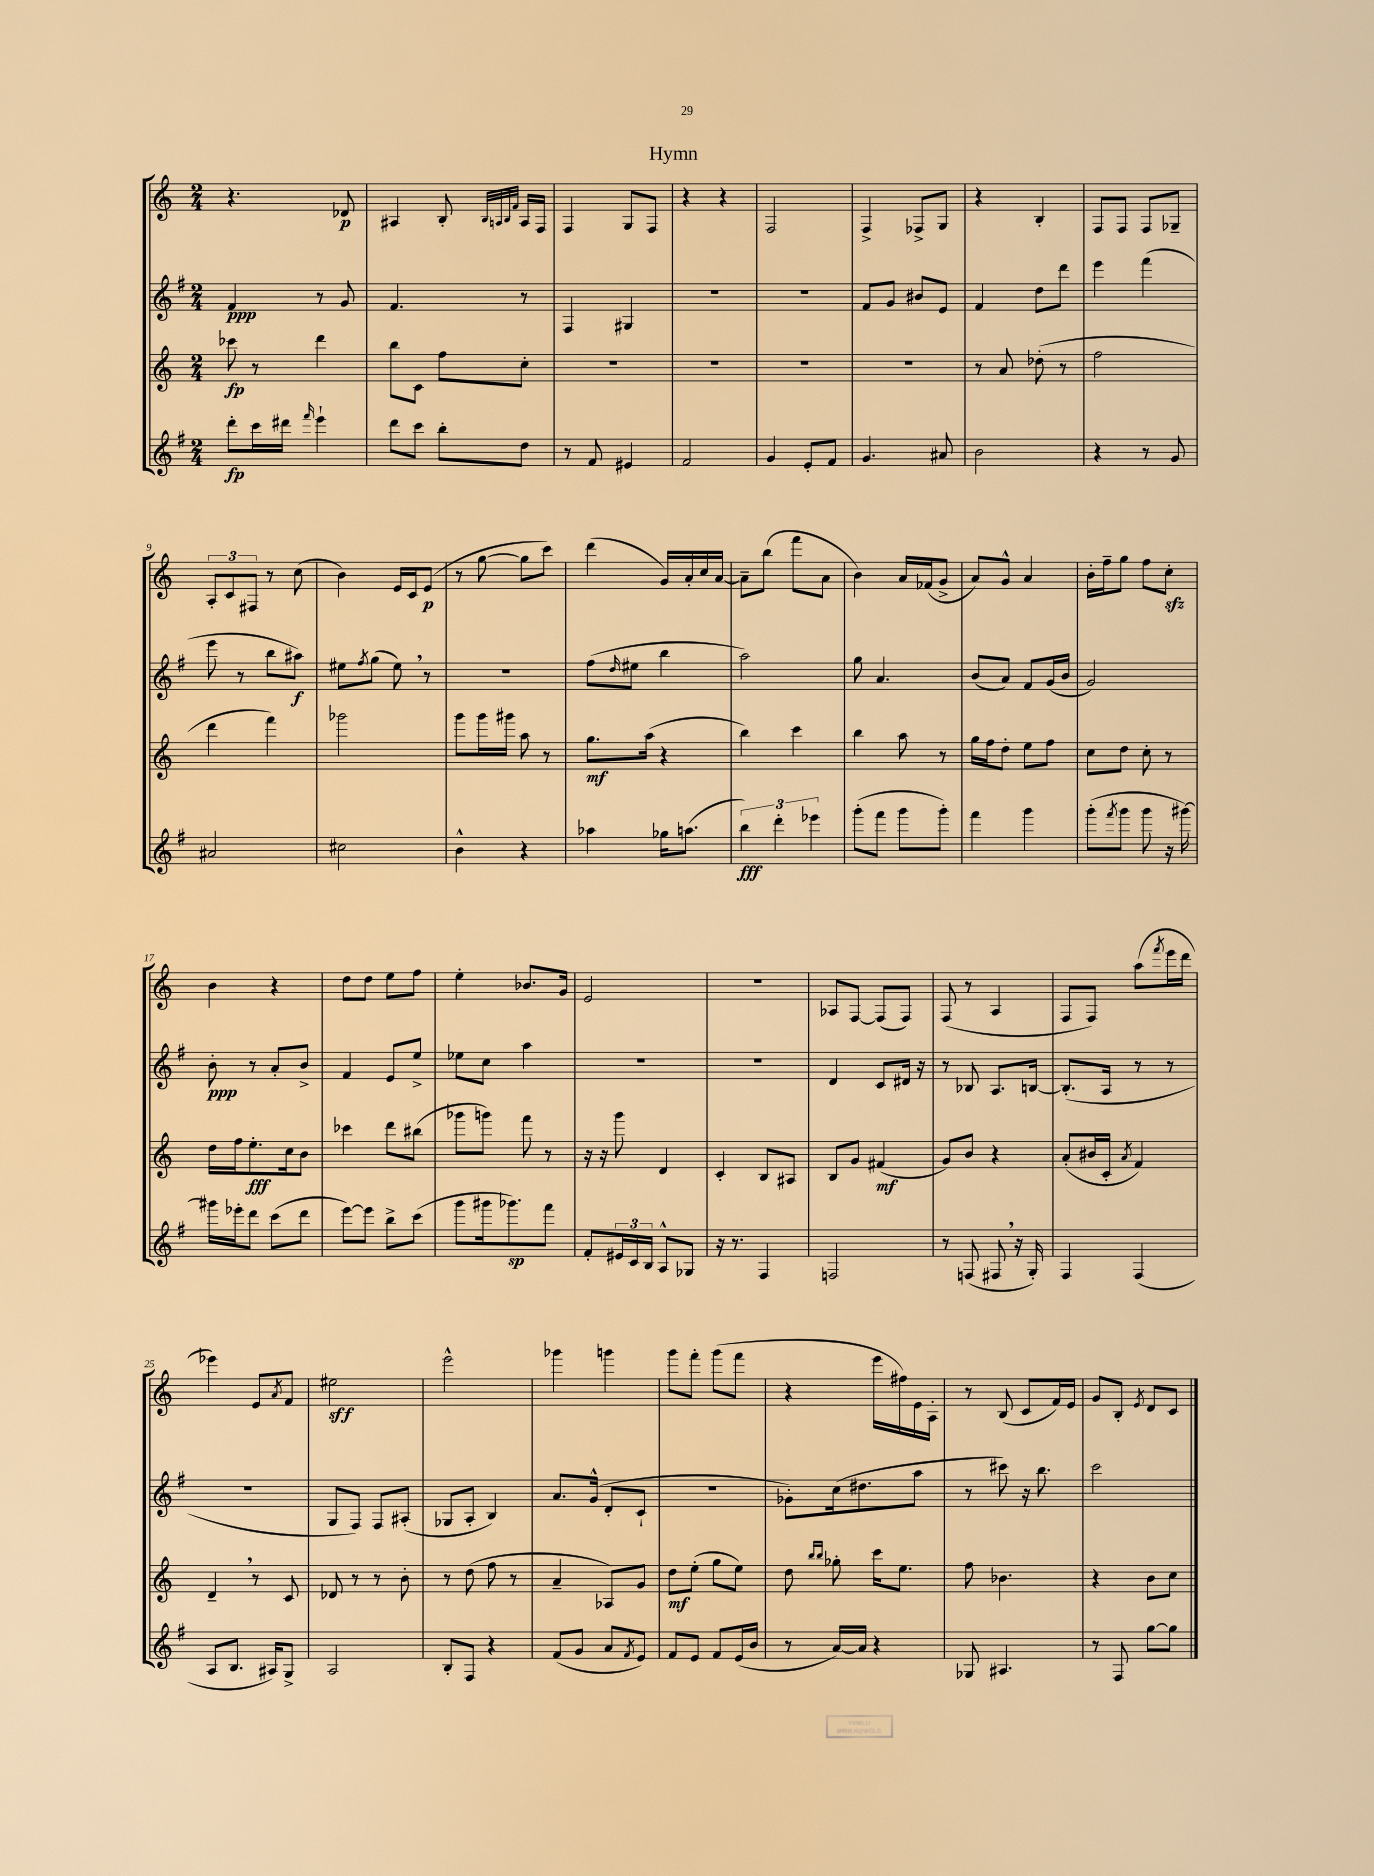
\header { title = "Hymn" }
<<
\new StaffGroup <<
\new Staff = "s0" {
    \clef treble \key c \major \numericTimeSignature \time 2/4
    r4. des'8\p |
    ais4 b8-. \grace { b32 a32 b32 f'32 } a16 f16 |
    f4 g8 f8 |
    r4 r4 |
    f2 |
    f4-> fes8-> g8 |
    r4 b4-. |
    f8 f8 f8 ges8-- |
    \tuplet 3/2 { a8-. c'8 fis8 } r8 c''8( |
    b'4) e'16 c'16 e'8\p( |
    r8 g''8~ g''8 c'''8) |
    d'''4( g'16) a'16-. c''16 a'16~ |
    a'8-- b''8( f'''8 a'8 |
    b'4) a'16 fes'16( g'8-> |
    a'8) g'8-^ a'4 |
    b'16-. f''16-- g''8 f''8 c''8-.\sfz |
    b'4 r4 |
    d''8 d''8 e''8 f''8 |
    e''4-. bes'8. g'16 |
    e'2 |
    R2 |
    aes8 f8~ f8( f8) |
    f8( r8 a4 |
    f8 f8) a''8( \acciaccatura { f'''8 } e'''16 d'''16 |
    ees'''4) e'8 \acciaccatura { a'8 } f'8 |
    eis''2\sff |
    e'''2-^ |
    ges'''4 g'''4 |
    g'''8 f'''8-. g'''8( f'''8 |
    r4 e'''16 fis''16) e'16 a16-. |
    r8 b8( c'8 f'16) e'16 |
    g'8 b8-. \acciaccatura { e'8 } d'8 c'8 \bar "|." |
}
\new Staff = "s1" {
    \clef treble \key g \major \numericTimeSignature \time 2/4
    fis'4\ppp r8 g'8 |
    fis'4. r8 |
    fis4 gis4 |
    R2 |
    R2 |
    fis'8 g'8 bis'8 e'8 |
    fis'4 d''8 d'''8 |
    e'''4 fis'''4( |
    e'''8 r8 b''8 ais''8\f) |
    eis''8 \acciaccatura { fis''8 } g''8( eis''8) \breathe r8 |
    R2 |
    fis''8( \grace { d''16 } eis''8 b''4 |
    a''2) |
    g''8 a'4. |
    b'8( a'8) fis'8 g'16( b'16 |
    g'2) |
    b'8-.\ppp r8 a'8-. b'8-> |
    fis'4 e'8 e''8-> |
    ees''8 c''8 a''4 |
    R2 |
    R2 |
    d'4 c'8 dis'16 r16 |
    r8 bes8 a8. b16~ |
    b8.-.( a16 r8 r8 |
    r2 |
    g8 fis8) fis8 ais8-.( |
    ges8 a8-. b4) |
    a'8. g'16-^( d'8-. c'8-! |
    R2 |
    ges'8-.) c''16( dis''8. a''8 |
    r8 cis'''8) r16 b''8. |
    c'''2 \bar "|." |
}
\new Staff = "s2" {
    \clef treble \key c \major \numericTimeSignature \time 2/4
    ces'''8\fp r8 d'''4 |
    b''8 c'8 f''8 c''8-. |
    R2 |
    R2 |
    R2 |
    R2 |
    r8 a'8 des''8-.( r8 |
    f''2 |
    d'''4 f'''4) |
    ges'''2 |
    g'''8 g'''16 gis'''16 a''8 r8 |
    g''8.\mf a''16( r4 |
    b''4) c'''4 |
    b''4 a''8 r8 |
    g''16 f''16 d''8-. e''8 f''8 |
    c''8 d''8 c''8-. r8 |
    d''16 f''16 e''8.-.\fff c''16 b'8 |
    ces'''4 d'''8 bis''8( |
    ges'''8 g'''8) f'''8 r8 |
    r16 r16 g'''8 d'4 |
    c'4-. b8 ais8 |
    b8 g'8 fis'4\mf( |
    g'8) b'8 r4 |
    a'8-.( bis'16 c'16-. \acciaccatura { a'8 } f'4) |
    d'4-- \breathe r8 c'8 |
    des'8 r8 r8 b'8-. |
    r8 d''8( f''8 r8 |
    a'4-- aes8) g'8 |
    d''8\mf e''8-.( g''8 e''8) |
    d''8 \grace { b''16 b''16 } ges''8-. c'''16 e''8. |
    f''8 bes'4. |
    r4 b'8 c''8 \bar "|." |
}
\new Staff = "s3" {
    \clef treble \key g \major \numericTimeSignature \time 2/4
    d'''8-.\fp c'''16 dis'''16 \grace { fis'''16 } e'''4-! |
    d'''8 c'''8 b''8-. d''8 |
    r8 fis'8 eis'4 |
    fis'2 |
    g'4 e'8-. fis'8 |
    g'4. ais'8 |
    b'2 |
    r4 r8 g'8 |
    ais'2 |
    cis''2 |
    b'4-^ r4 |
    aes''4 ges''16 a''8.( |
    \tuplet 3/2 { b''4\fff) d'''4-. ees'''4 } |
    g'''8-.( fis'''8 g'''8 g'''8-.) |
    fis'''4 g'''4 |
    g'''8-.( \acciaccatura { fis'''8 } g'''8 g'''8 r16 gis'''16~) |
    gis'''16 ees'''16-. d'''8 c'''8( d'''8 |
    e'''8~) e'''8 b''8-> c'''8( |
    g'''8 gis'''16 ges'''8.\sp) fis'''8 |
    fis'8-. \tuplet 3/2 { eis'16 c'16 b16 } a8-^ ges8 |
    r16 r8. fis4 |
    f2 |
    r8 f8( fis8 \breathe r16 g16-.) |
    fis4 fis4( |
    a8 b8. ais16) g8-> |
    a2 |
    b8-. fis8 r4 |
    fis'8( g'8 a'8 \acciaccatura { fis'8 } e'8) |
    fis'8 e'8 fis'8 e'16( b'16 |
    r8 a'16~) a'16 r4 |
    ges8 ais4. |
    r8 fis8 g''8~ g''8 \bar "|." |
}
>>
>>
